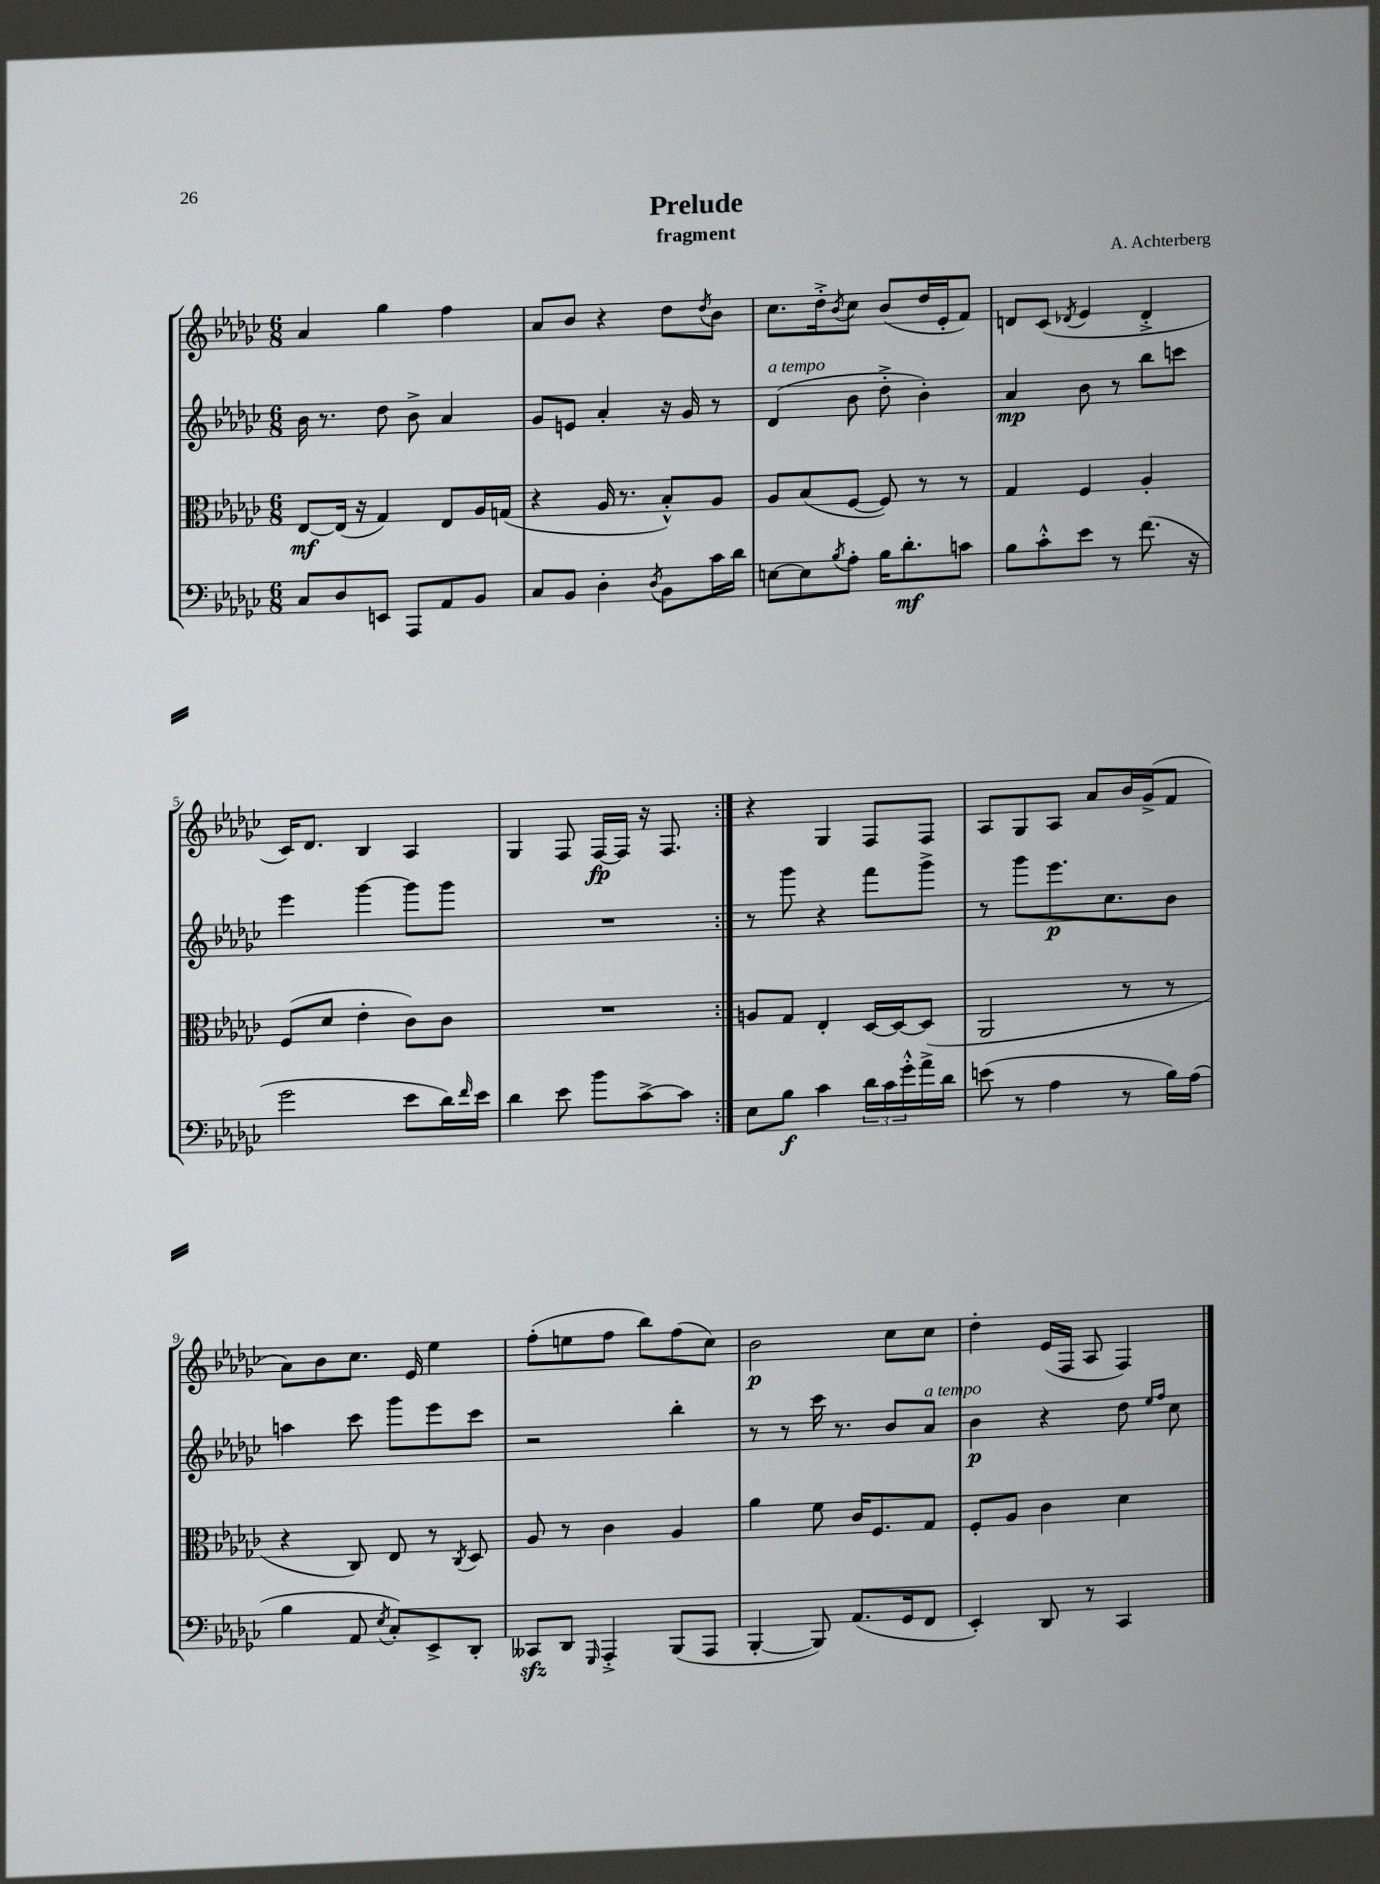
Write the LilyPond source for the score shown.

\header { title = "Prelude" composer = "A. Achterberg" subtitle = "fragment" }
<<
\new StaffGroup <<
\new Staff = "s0" {
    \clef treble \key ges \major \numericTimeSignature \time 6/8
    \repeat volta 2 { aes'4 ges''4 f''4 |
    aes'8 bes'8 r4 des''8 \acciaccatura { des''8 } bes'8 |
    ces''8. des''16-.-> \acciaccatura { bes'8 } ces''8 bes'8( des''16 ees'16-. f'8) |
    d'8 ces'8( \acciaccatura { des'8 } ees'4 des'4-.-> |
    ces'16) des'8. bes4 aes4 |
    ges4 f8 f16~\fp f16 r16 f8. | }
    r4 ges4 f8 f8 |
    aes8 ges8 aes8 aes'8 bes'16 ges'16->( f'8 |
    aes'8) bes'8 ces''8. ees'16 ees''4 |
    f''8-.( e''8 f''8 bes''8) f''8( ces''8) |
    bes'2\p ces''8 ces''8 |
    des''4-. ees'16( f16 aes8 f4) \bar "|." |
}
\new Staff = "s1" {
    \clef treble \key ges \major \numericTimeSignature \time 6/8
    \repeat volta 2 { bes'16 r8. des''8 bes'8-> aes'4 |
    ges'8 e'8 aes'4-. r16 ges'16 r8 |
    des'4^\markup { \italic "a tempo" }( bes'8 des''8-.-> bes'4-.) |
    aes'4\mp bes'8 r8 bes''8 c'''8 |
    ees'''4 ges'''4~ ges'''8 ges'''8 |
    R2. | }
    r8 ges'''8 r4 f'''8 ges'''8-> |
    r8 ges'''8 ees'''8.\p ces''8. bes'8 |
    a''4 ces'''8 ges'''8 ees'''8 ces'''8 |
    r2 bes''4-. |
    r8 r8 ces'''16 r8. bes'8 aes'8^\markup { \italic "a tempo" } |
    bes'4\p r4 des''8 \grace { ees''16 f''16 } ces''8 \bar "|." |
}
\new Staff = "s2" {
    \clef alto \key ges \major \numericTimeSignature \time 6/8
    \repeat volta 2 { ees8~\mf ees16( r16 ges4) ees8 aes16 g16( |
    r4 aes16 r8. bes8-.-^) aes8 |
    aes8 bes8( f8~ f8) r8 r8 |
    ges4 f4 aes4-. |
    f8( des'8 ees'4-. ces'8) ces'8 |
    R2. | }
    a8 ges8 ees4-. des16~ des16~ des8( |
    aes,2 r8 r8 |
    r4 ces8) ees8 r8 \acciaccatura { ces8 } des8 |
    aes8 r8 ces'4 aes4 |
    aes'4 f'8 ces'16 f8. ges8 |
    f8-. aes8 ces'4 des'4 \bar "|." |
}
\new Staff = "s3" {
    \clef bass \key ges \major \numericTimeSignature \time 6/8
    \repeat volta 2 { ces8 des8 e,8 aes,,8 aes,8 bes,8 |
    ces8 bes,8 des4-. \acciaccatura { des8 } bes,8 ces'16 des'16 |
    e8~ e8 \acciaccatura { bes8 } aes8-. bes16 des'8.-.\mf c'8 |
    bes8 ces'8-.-^ ees'8 r8 f'8.( r16 |
    ges'2 ees'8 des'16) \grace { f'16 } ees'16 |
    des'4 ees'8 bes'8 ces'8~-> ces'8 | }
    ees8 bes8\f ces'4 \tuplet 3/2 { des'16 ces'16 ges'16-.-^ } aes'16-> des'16 |
    e'8( r8 aes4 r8 bes16) aes16( |
    bes4 aes,8 \acciaccatura { ees8 } ces8-.) ees,8-> des,8-. |
    ceses,8\sfz des,8 \grace { ges,,16 } aes,,4-.-> bes,,8( aes,,8 |
    bes,,4~-. bes,,8) aes,8.( ges,16 f,8 |
    ees,4-.) des,8 r8 ces,4 \bar "|." |
}
>>
>>
